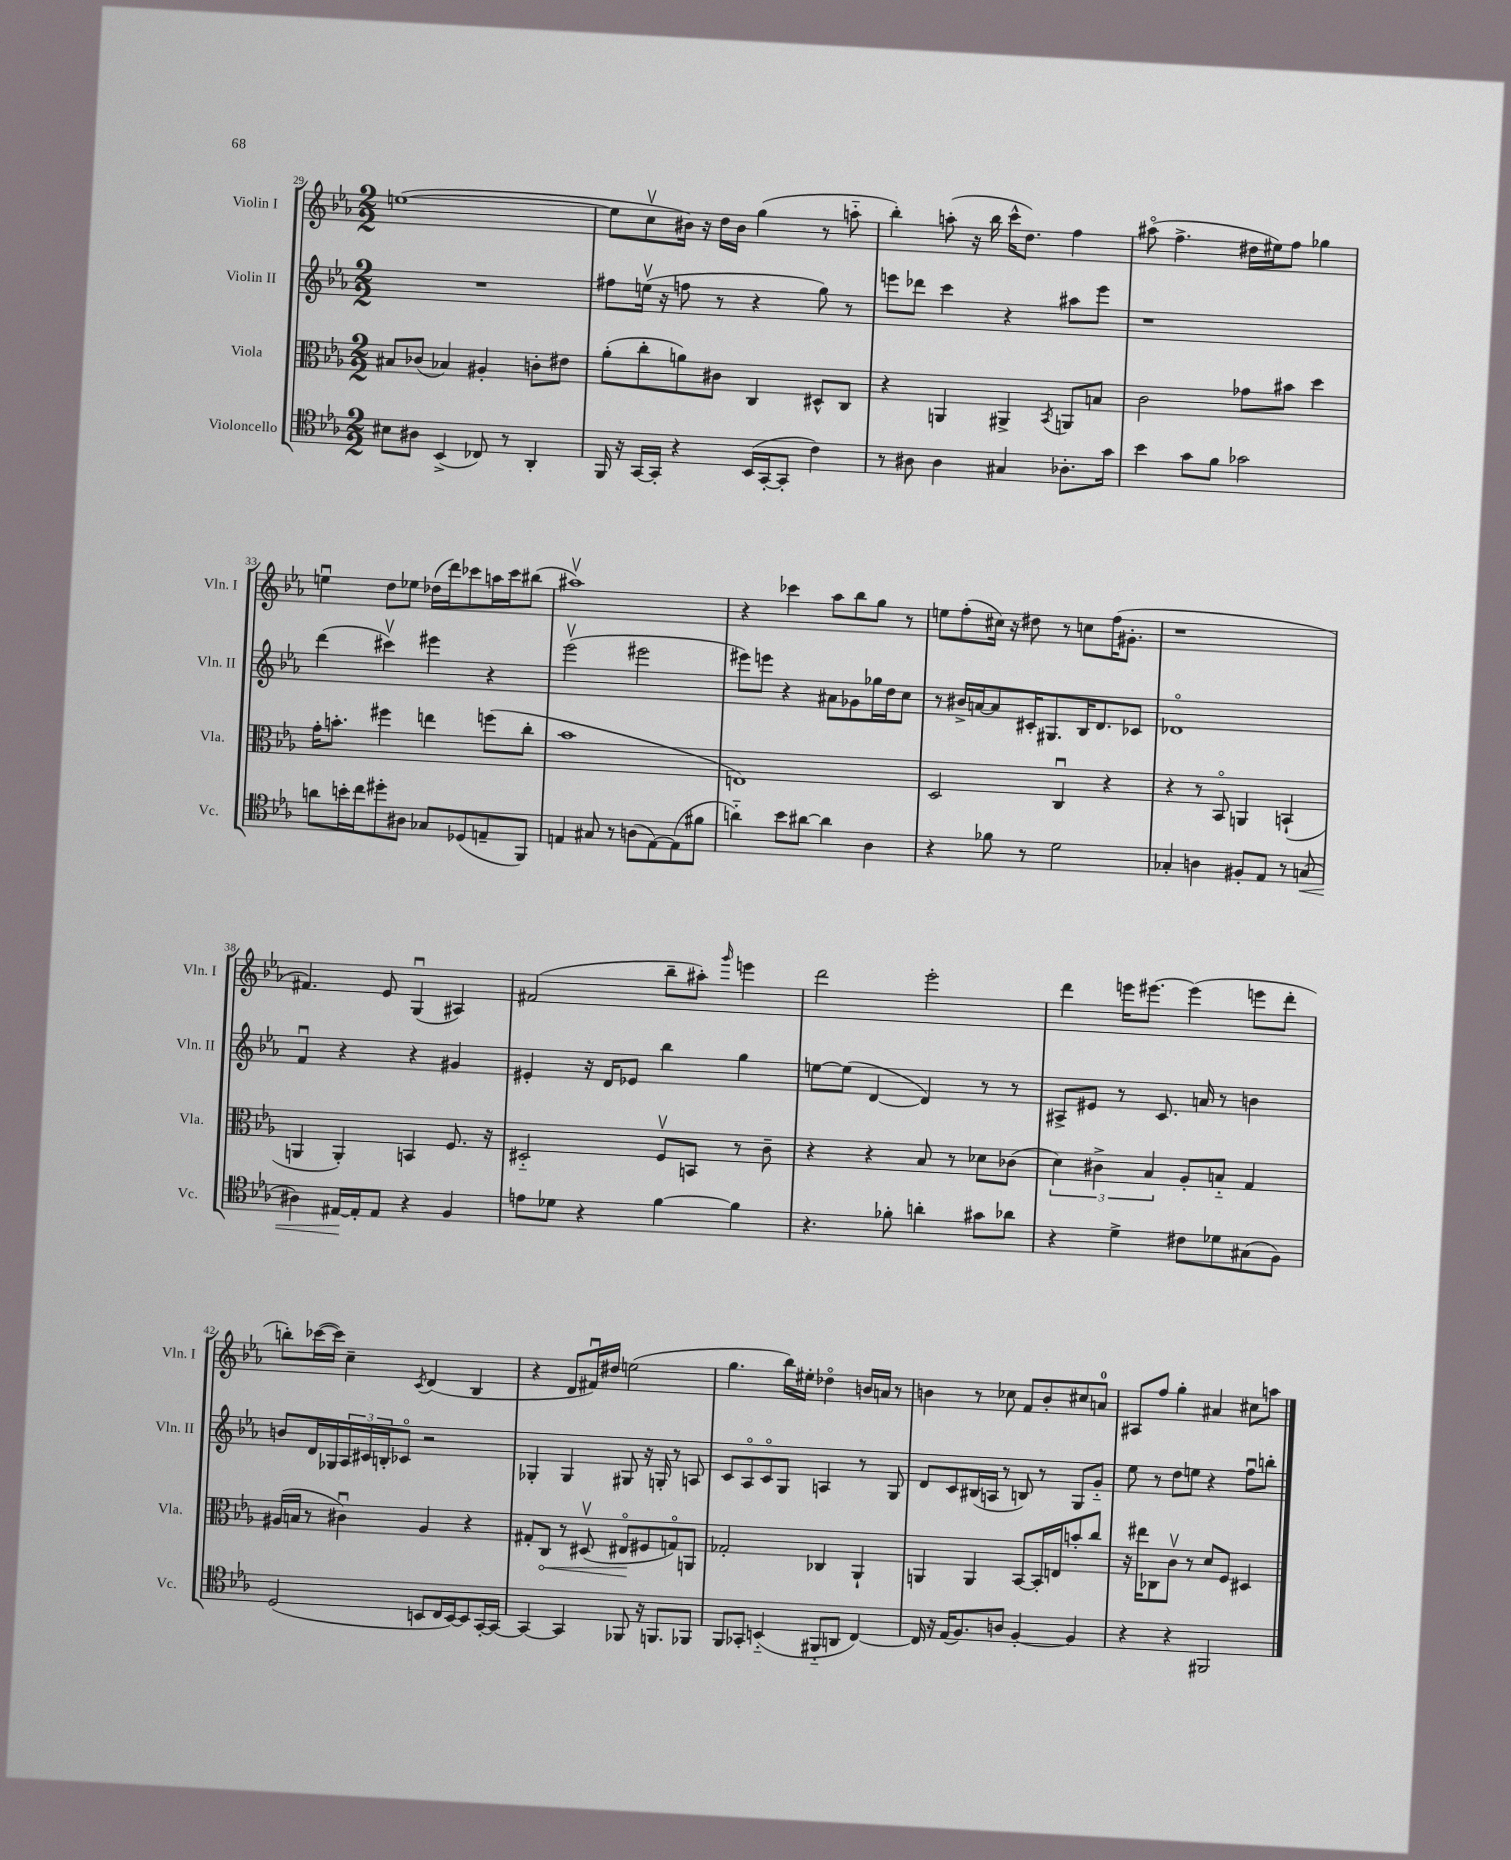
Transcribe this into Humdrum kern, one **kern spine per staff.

**kern	**dynam	**kern	**dynam	**kern	**kern
*part4	*part4	*part3	*part3	*part2	*part1
*staff4	*staff4	*staff3	*staff3	*staff2	*staff1
*I"Violoncello	*	*I"Viola	*	*I"Violin II	*I"Violin I
*I'Vc.	*	*I'Vla.	*	*I'Vln. II	*I'Vln. I
*clefC4	*	*clefC3	*	*clefG2	*clefG2
*k[b-e-a-]	*	*k[b-e-a-]	*	*k[b-e-a-]	*k[b-e-a-]
*M2/2	*	*M2/2	*	*M2/2	*M2/2
=29	=29	=29	=29	=29	=29
8B#X\L	.	8B#X/L	.	1r	([1een
8A#X\J	.	(8c-X/J	.	.	.
(4BB-^/	.	4B-X/)	.	.	.
8C-X/)	.	4A#X'/	.	.	.
8r	.	.	.	.	.
4AA-'/	.	8cn'\L	.	.	.
.	.	8e#X\J	.	.	.
=30	=30	=30	=30	=30	=30
16FF/	.	(8a-'\L	.	8ff#X\L	8ee\L]
16r	.	.	.	.	.
[16GG/LL	.	8cc'\	.	(16eenv\Jk	8ccv\
16GG'/JJ]	.	.	.	16r	.
4r	.	8an\)	.	8ffn\	16b#X\Jk)
.	.	.	.	.	16r
.	.	8c#X\J	.	8r	16dd\LL
.	.	.	.	.	16b#\JJ
(16BB-/LL	.	4C/	.	4r	(4gg\
[16GG'/J	.	.	.	.	.
8GG'/J]	.	.	.	.	.
4c\)	.	8D#X^^/L	.	8gg\)	8r
.	.	8C/J	.	8r	8aan\
=31	=31	=31	=31	=31	=31
8r	.	4r	.	8eeen\L	4bb-'\)
8A#X\	.	.	.	8ddd-X\J	.
4A#\	.	4AAn/	.	4ccc\	(8aan'\
.	.	.	.	.	16r
.	.	.	.	.	16bb-\
4G#X/	.	4AA#X^/	.	4r	16ccc^^\KL
.	.	.	.	.	8.dd\J)
.	.	8qBB-/	.	.	.
8.A-X'\L	.	8AAn/L	.	8aa#X\L	4ff\
.	.	8Bn/J	.	8eee\J	.
16g\Jk	.	.	.	.	.
=32	=32	=32	=32	=32	=32
4b-\	.	2c\	.	1r	(8aa#X\
.	.	.	.	.	4.ff^\
8g\L	.	.	.	.	.
8f\J	.	.	.	.	.
2g-X\	.	8g-X\L	.	.	16dd#X\LL
.	.	.	.	.	16ee#X\J)
.	.	8b#X\J	.	.	8ff\J
.	.	4dd\	.	.	4gg-X\
!!LO:LB:g=z
=33	=33	=33	=33	=33	=33
8an\L	.	16g'\KL	.	(4ddd\	4eenu\
.	.	8.bn'\J	.	.	.
16bn'\L	.	.	.	.	.
16cc\J	.	.	.	.	.
8dd#X'\	.	4ff#X\	.	4ccc#Xv\)	8dd\L
8A#X\J	.	.	.	.	8ee-X\J
8G-X/L	.	4een\	.	4eee#X\	(16dd-X\LL
.	.	.	.	.	16ddd\J)
(8D-X/	.	.	.	.	8ccc-X\
8En~/	.	(8ffn\L	.	4r	16aan\L
.	.	.	.	.	16ccc-\J
8FF/J)	.	8cc'\J	.	.	(8bb#X\J
=34	=34	=34	=34	=34	=34
4En/	.	1b-	.	(2eee-v\	1aa#Xv)
8G#X/	.	.	.	.	.
8r	.	.	.	.	.
(8An\L	.	.	.	2eee#X\	.
[8E\)	.	.	.	.	.
(8E\]	.	.	.	.	.
8f#X\J	.	.	.	.	.
=35	=35	=35	=35	=35	=35
4an\)	.	1En)	.	8eee#X\L)	4r
.	.	.	.	8eeen\J	.
8b-\L	.	.	.	4r	4ccc-X\
[8a#X\J	.	.	.	.	.
4a#\]	.	.	.	8a#X\L	8aa-\L
.	.	.	.	8g-X\	8bb-\
4A-\	.	.	.	16gg-X\L	8gg\J
.	.	.	.	16dd\J	.
.	.	.	.	8cc\J	8r
=36	=36	=36	=36	=36	=36
4r	.	2D/	.	8r	8een\L
.	.	.	.	16b#X^/LL	(8ff'\
.	.	.	.	[16an/J	.
8f-X\	.	.	.	8a/]	16cc#X\Jk)
.	.	.	.	.	16r
8r	.	.	.	16c#X'/K	8dd#X\
.	.	.	.	8.G#X/	.
2d\	.	4Cu/	.	.	8r
.	.	.	.	16B-/K	8ccn\L
.	.	.	.	8.d/	.
.	.	4r	.	.	(16ff\K
.	.	.	.	.	8.g#X'\J
.	.	.	.	8c-X/J	.
=37	=37	=37	=37	=37	=37
4G-X'/	.	4r	.	1d-X	1r
4An\	.	8r	.	.	.
.	.	8BB-/	.	.	.
8F#X'/L	.	4AAn/	.	.	.
8E-/J	.	.	.	.	.
8r	.	(4BBn`/	.	.	.
!	!LO:HP:b	!	!	!	!
(8Gn/	<	.	.	.	.
!!LO:LB:g=z
=38	=38	=38	=38	=38	=38
4A#X\)	.	4AAn/	.	4fu/	4.f#X/)
[16E#X/LL	.	4AA'/)	.	4r	.
16E#'/J]	[	.	.	.	.
8E#/J	.	.	.	.	8e-/
4r	.	4BBn/	.	4r	(4Gu/
4F/	.	8.F/	.	4g#X/	4A#X/)
.	.	16r	.	.	.
=39	=39	=39	=39	=39	=39
8en\L	.	2D#X/	.	4e#X'/	(2f#X/
8d-X\J	.	.	.	.	.
4r	.	.	.	16r	.
.	.	.	.	16d/KL	.
.	.	.	.	8e-X/J	.
[4f\	.	8Fv/L	.	4bb-\	8bb-~\L
.	.	8BBn/J	.	.	8aa#X'\J)
.	.	.	.	.	16qqggg/
4f\]	.	8r	.	4gg\	4eeen\
.	.	8c~\	.	.	.
=40	=40	=40	=40	=40	=40
4.r	.	4r	.	[8een\L	2ddd\
.	.	.	.	(8ee\J]	.
.	.	4r	.	[4d/	.
8f-X'\	.	.	.	.	.
4an'\	.	8B-/	.	4d/])	2eee-'\
.	.	8r	.	.	.
8g#X\L	.	8d-X\L	.	8r	.
8a-X\J	.	(8c-X\J	.	8r	.
=41	=41	=41	=41	=41	=41
4r	.	6d\)	.	8A#X^/L	4ddd\
.	.	.	.	8e#X/J	.
.	.	6c#X^\	.	.	.
4d^\	.	.	.	8r	16eeen\KL
.	.	.	.	.	[8.eee#X\J
.	.	6B-/	.	.	.
.	.	.	.	8.c/	.
8c#X\L	.	8A-'/L	.	.	(4eee#\]
.	.	.	.	16an/	.
8d-X\	.	8Bn/J	.	8r	.
(8G#X\	.	4G/	.	4bn\	8eeen\L
8F\J)	.	.	.	.	8ddd'\J
!!LO:LB:g=z
=42	=42	=42	=42	=42	=42
(2D/	.	(16A#X/LL	.	8bn/L	8bbn'\L)
.	.	16Bn/JJ	.	.	.
.	.	8r	.	16d/L	([16ccc-X\L
.	.	.	.	16G-X/	16ccc-\JJ])
.	.	4c#Xu\)	.	24A-/	4cc~\
.	.	.	.	24c#X/	.
.	.	.	.	24Bn'/J	.
.	.	.	.	8c-X/J	.
.	.	.	.	.	8qc/
8BBn/L	.	4A#/	.	2r	(4d/
16C/L	.	.	.	.	.
[16BB/J)	.	.	.	.	.
8BB/]	.	4r	.	.	4B-/
[16GG'/L	.	.	.	.	.
16GG/JJ_	.	.	.	.	.
=43	=43	=43	=43	=43	=43
4GG/_	.	8G#X'/L	.	4G-X'/	4r
!	!	!	!LO:HP:b	!	!
.	.	8C/J	<	.	.
4GG/]	.	8r	.	4G-/	8d/L
.	.	(8D#Xv/	.	.	16f#Xu/L)
.	.	.	.	.	16dd#X/JJ
8FF-X/	.	8E#X/L	.	8G#X/	(2een\
16r	.	8F#X/	[	16r	.
8.FFn/L	.	.	.	16Gn'/	.
.	.	8Gn/)	.	8r	.
8FF-X/J	.	8AAn/J	.	8An/	.
=44	=44	=44	=44	=44	=44
8FF/L	.	2G-X'/	.	8c/L	4.gg\
8GG-X'/J	.	.	.	8A-/	.
(4BBn/	.	.	.	8c/	.
.	.	.	.	8G/J	16bb-\LL)
.	.	.	.	.	16ee#X'\JJ
8FF#X/L	.	4C-X/	.	4An/	4dd-X\
8AAn/J	.	.	.	.	.
[4C/)	.	4AA-`/	.	8r	16bn/LL
.	.	.	.	.	16an/JJ
.	.	.	.	8G/	8r
=45	=45	=45	=45	=45	=45
16C/]	.	4AAn/	.	8d/L	4bn\
16r	.	.	.	.	.
(16E-/KL	.	.	.	8c/	.
8.F/)	.	.	.	.	.
.	.	4AA/	.	(16B#X/L	8r
.	.	.	.	16An/JJ	.
8An/J	.	.	.	8r	8cc-X\
[4F'/	.	[8BB-/L	.	8Bn/)	8f/L
.	.	16BB-'/L]	.	8r	8b'/
.	.	16En/J	.	.	.
4F/]	.	8bn'/	.	8G/L	8cc#X/
.	.	8cc/J	.	8g/J	8an/J
=46	=46	=46	=46	=46	=46
4r	.	16r	.	8ee-\	8A#X/L
.	.	16ee#X\KL	.	.	.
.	.	8C-X\	.	8r	8ff/J
4r	.	8cv\J	.	8dd\L	4gg'\
.	.	8r	.	8een\J	.
2FF#X/	.	8d/L	.	4r	4a#X/
.	.	8F/J	.	.	.
.	.	4D#X/	.	8ffu\L	8cc#X\L
.	.	.	.	8bbn'\J	8aan\J
==	==	==	==	==	==
*-	*-	*-	*-	*-	*-
